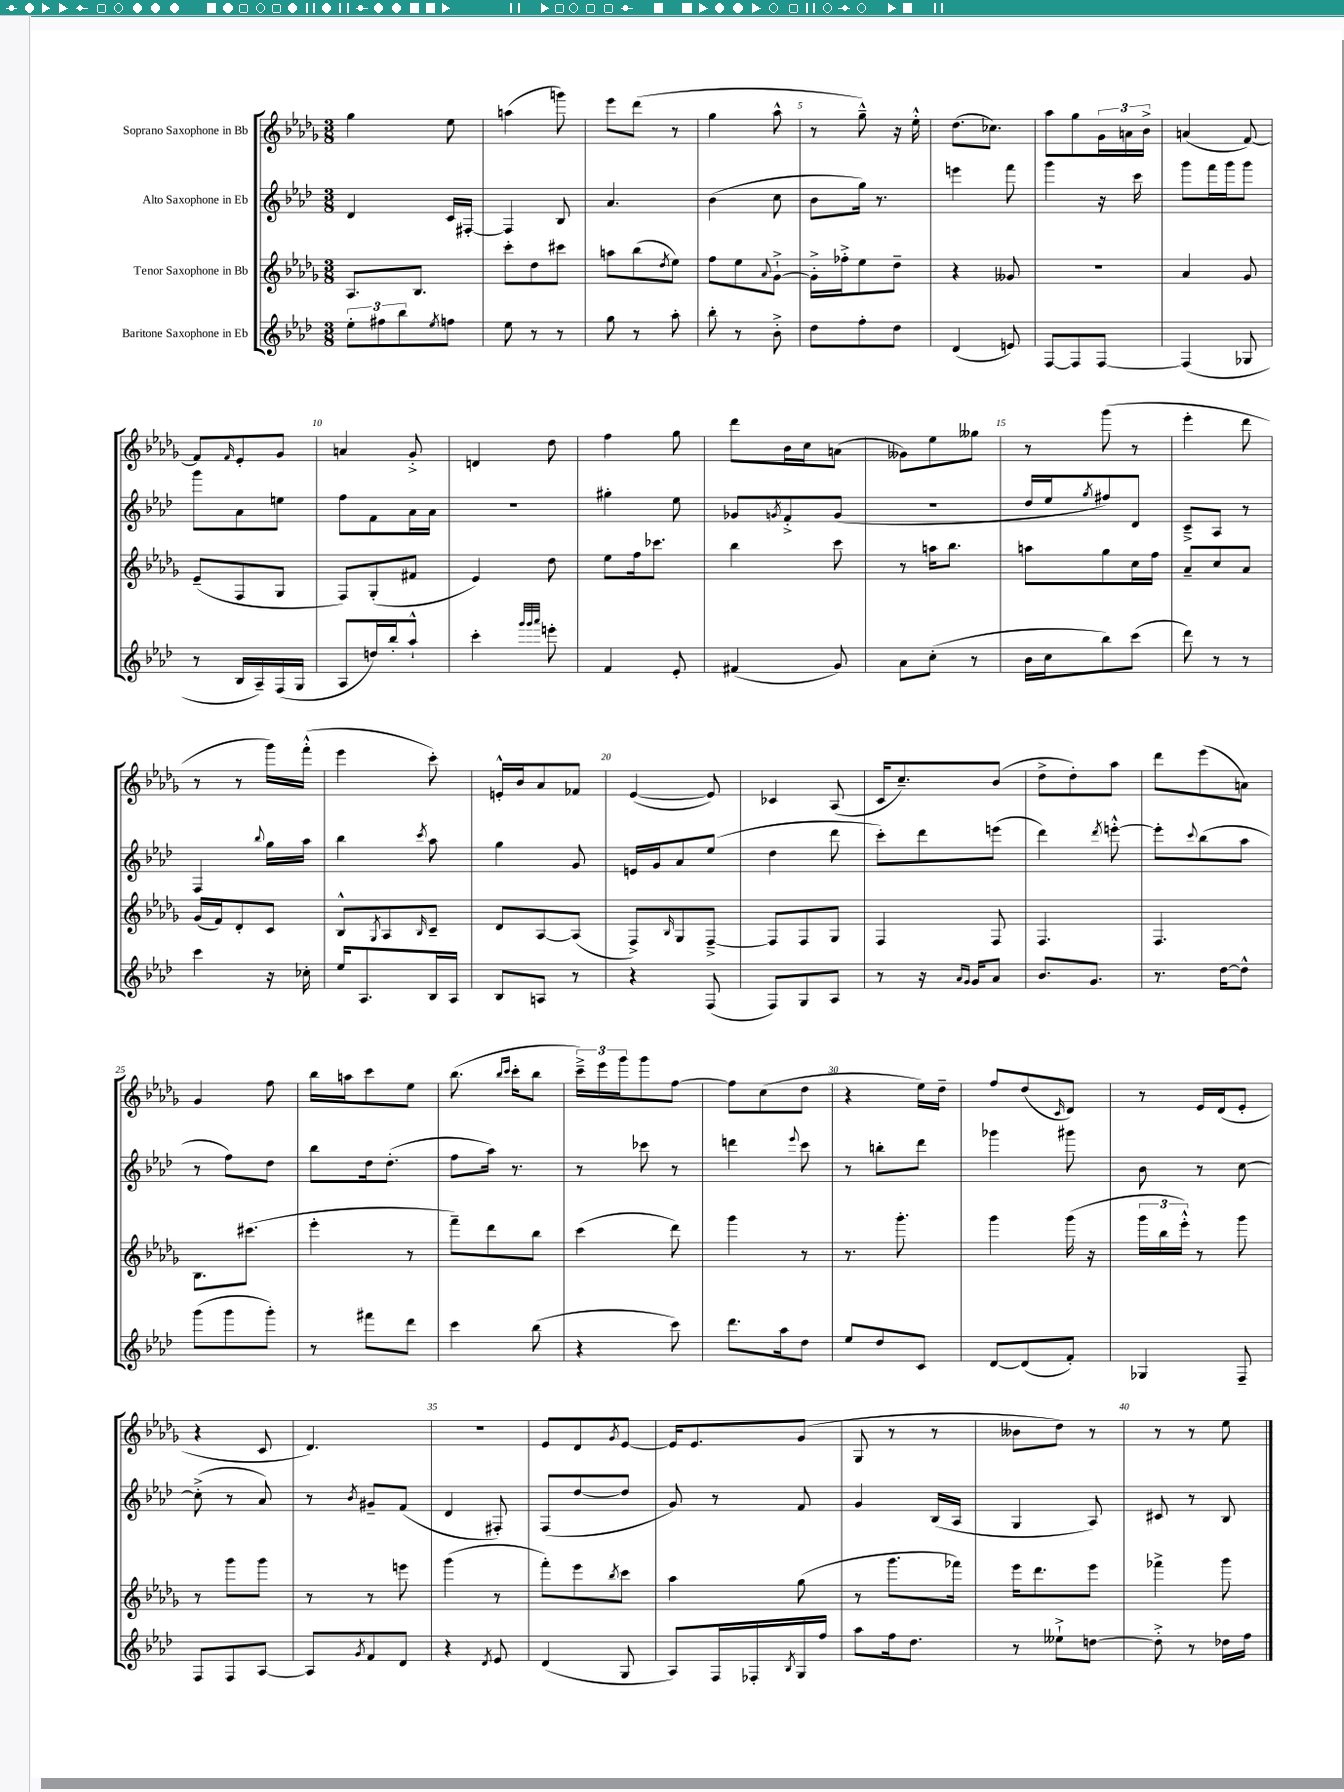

**kern	**kern	**kern	**kern
*part4	*part3	*part2	*part1
*staff4	*staff3	*staff2	*staff1
*I"Baritone Saxophone in Eb	*I"Tenor Saxophone in Bb	*I"Alto Saxophone in Eb	*I"Soprano Saxophone in Bb
*clefG2	*clefG2	*clefG2	*clefG2
*k[b-e-a-d-]	*k[b-e-a-d-g-]	*k[b-e-a-d-]	*k[b-e-a-d-g-]
*M3/8	*M3/8	*M3/8	*M3/8
=1	=1	=1	=1
12ee-'\L	8.A-/L	4d-/	4gg-\
12ff#X\	.	.	.
12bb-\	.	.	.
.	8.B-/J	.	.
8qee-/	.	.	.
8ffn\J	.	16c/LL	8ee-\
.	.	[16F#X'/JJ	.
=2	=2	=2	=2
8ee-\	8ccc'\L	4F#/]	(4aan\
8r	8dd-\	.	.
8r	8ccc#X\J	8B-/	8gggn\)
=3	=3	=3	=3
8gg\	8aan\L	4.a-/	8eee-\L
8r	(8bb-\	.	(8ddd-\J
.	8qdd-/	.	.
8aa-'\	8ee-\J)	.	8r
=4	=4	=4	=4
8bb-'\	8ff\L	(4b-\	4gg-\
8r	8ee-\	.	.
.	8qqa-/	.	.
8b-'^\	[8g-`^\J	8cc\	8aa-^^\
=5	=5	=5	=5
8dd-\L	16g-'^\LL]	8b-\L	8r
.	16ff-X'^\J	.	.
8ff'\	8ee-\	16gg\Jk)	8gg-~^^\)
.	.	8.r	.
8dd-\J	8dd-~\J	.	16r
.	.	.	16ee-'^^\
=6	=6	=6	=6
(4d-/	4r	4eeen\	(8.dd-\L
.	.	.	8.cc-X\J)
8en/)	8g--X/	8fff\	.
=7	=7	=7	=7
[8F/L	4.r	4ggg\	8aa-\L
8F/]	.	.	8gg-\
[8F/J	.	16r	24g-\L
.	.	.	24an\
.	.	16ccc\	.
.	.	.	24b-^\JJ
=8	=8	=8	=8
(4F/]	4a-/	8ggg\L	(4an/
.	.	16fff\L	.
.	.	16ggg\J	.
8G-X/	8g-/	8ggg\J	[8f/)
!!LO:LB:g=z
=9	=9	=9	=9
8r	(8e-~/L	8ggg\L	8f/L]
.	.	.	16qqf/
16B-/LL	8F/	8a-\	8e-'/
16A-~/)	.	.	.
(16F/	8G-/J	8een\J	8g-/J
16G/JJ	.	.	.
=10	=10	=10	=10
8A-/L	8F/L)	8ff\L	4an/
16ddn/L)	(8G-'/	8f\	.
16bb-'/J	.	.	.
8aa-`^^/J	8f#X/J	16a-\L	8g-'^/
.	.	16a-\JJ	.
=11	=11	=11	=11
4ccc'\	4e-/)	4.r	4dn/
32qqggg/LLL	.	.	.
32qqggg/	.	.	.
32qqaaa-/JJJ	.	.	.
8eeen'\	8dd-\	.	8dd-\
=12	=12	=12	=12
4f/	8ee-\L	4gg#X'\	4ff\
.	16ff\k	.	.
.	8.ccc-X\J	.	.
8e-'/	.	8ee-\	8gg-\
=13	=13	=13	=13
(4f#X/	4bb-\	8g-X/L	8ddd-\L
.	.	8qgn/	.
.	.	8f'^/	16b-\L
.	.	.	16cc\J
8g/)	8ccc\	(8g/J	(8an\J
=14	=14	=14	=14
8a-\L	8r	4.r	8g--X\L)
(8cc'\J	16aan\KL	.	8ee-\
.	8.bb-\J	.	.
8r	.	.	8gg--X\J
=15	=15	=15	=15
16b-\LL	8aan\L	16dd-/LL	8r
16cc\J	.	16ee-/J	.
.	.	8qgg/	.
8bb-\)	8gg-\	8ff#X/)	(8ggg-\
(8ccc\J	16cc\L	8d-/J	8r
.	16ff\JJ	.	.
=16	=16	=16	=16
8ddd-\)	8a-~/L	8c~^/L	4eee-'\
8r	8cc/	8A-/J	.
8r	8a-/J	8r	8ddd-\
!!LO:LB:g=z
=17	=17	=17	=17
4ccc\	(16g-/LL	4F/	8r
.	16f/J)	.	.
.	8d-'/	.	8r
.	.	8qqbb-/	.
16r	8c/J	16gg\LL	16ggg-\LL)
16cc-X'\	.	16aa-\JJ	(16fff'^^\JJ
=18	=18	=18	=18
16ee-/KL	8B-^^/L	4bb-\	4eee-\
8.A-/	.	.	.
.	8qG-/	.	.
.	8A-/	.	.
.	16qqB-/	8qccc/	.
16B-/L	8c~/J	8aa-\	8ccc'\)
16A-/JJ	.	.	.
=19	=19	=19	=19
8B-/L	8d-/L	4gg\	16en'^^/LL
.	.	.	16b-/J
8An/J	[8A-/	.	8a-/
8r	(8A-/J]	8g/	8f-X/J
=20	=20	=20	=20
4r	8F^/L)	16en/LL	([4e-/
.	.	16g/J	.
.	16qqB-/	.	.
.	8G-/	8a-/	.
(8F/	[8F~^/J	(8ee-/J	8e-/])
=21	=21	=21	=21
8F/L)	8F/L]	4dd-\	4c-X/
8G/	8F/	.	.
8A-/J	8G-/J	8ddd-\	(8A-/
=22	=22	=22	=22
8r	4F/	8ccc'\L)	16c/KL
.	.	.	8.cc~/)
16r	.	8ddd-\	.
16qqa-/LL	.	.	.
16qqg/JJ	.	.	.
16g/KL	.	.	.
8a-/J	8F/	(8eeen\J	(8b-/J
=23	=23	=23	=23
8.b-/L	4.F/	4ddd-\)	8dd-^\L
.	.	.	8dd-'\)
8.g/J	.	.	.
.	.	8qddd-/	.
.	.	[8eeen'^^\	8aa-\J
=24	=24	=24	=24
8.r	4.F/	8eee'\L]	8ddd-\L
.	.	8qqccc/	.
.	.	(8bb-\	(8eee-\
[16dd-\KL	.	.	.
8dd-^^\J]	.	8aa-\J	8an\J)
!!LO:LB:g=z
=25	=25	=25	=25
(8ggg\L	8.B-\L	8r	4g-/
8ggg\	.	8ff\L)	.
.	(8.ccc#X\J	.	.
8ggg'\J)	.	8dd-\J	8ff\
=26	=26	=26	=26
8r	4eee-'\	8bb-\L	16bb-\LL
.	.	.	16aan\J
8fff#X\L	.	16dd-\k	8ccc\
.	.	(8.dd-'\J	.
8ddd-\J	8r	.	8ee-\J
=27	=27	=27	=27
4ccc\	8fff~\L)	8ff\L	(8.bb-\
.	8ddd-\	16aa-\Jk)	.
.	.	.	16qqbb-/LL
.	.	.	16qqccc/JJ
.	.	8.r	16ccc'\KL
(8bb-\	8bb-\J	.	8bb-\J
=28	=28	=28	=28
4r	(4ccc\	8r	24ccc~^\LL)
.	.	.	24eee-\
.	.	.	24ggg-\J
.	.	8ccc-X\	8ggg-\
8ccc\)	8ddd-\)	8r	[8ff\J
=29	=29	=29	=29
8.ddd-\L	4ggg-\	4dddn\	8ff\L]
.	.	.	(8cc\
16aa-\k	.	.	.
.	.	8qqeee-/	.
8dd-\J	8r	8ccc\	8dd-\J
=30	=30	=30	=30
8ee-/L	8.r	8r	4r
8dd-/	.	8bbn'\L	.
.	8.ggg-'\	.	.
8c/J	.	8ddd-\J	16ee-\LL)
.	.	.	16dd-~\JJ
=31	=31	=31	=31
[8d-/L	4ggg-\	4ggg-X\	8ff/L
(8d-/]	.	.	(8dd-/
.	.	.	16qqc/
8f'/J)	(16ggg-\	8ggg#X\	8d-/J)
.	16r	.	.
=32	=32	=32	=32
4G-X/	24ggg-\LL	8b-\	8r
.	24bb-\	.	.
.	24eee-'^^\JJ)	.	.
.	8r	8r	16e-/LL
.	.	.	(16d-/J
8F~/	8ggg-\	[8cc\	8e-'/J
!!LO:LB:g=z
=33	=33	=33	=33
8F/L	8r	(8cc'^\]	4r
8F/	8ggg-\L	8r	.
[8A-/J	8ggg-\J	8a-/)	8c/
=34	=34	=34	=34
8A-/L]	8r	8r	4.d-/)
8qg/	.	8qb-/	.
8f/	8r	8g#X~/L	.
8d-/J	8eeen\	(8f/J	.
=35	=35	=35	=35
4r	(4ggg-\	4d-/	4.r
8qd-/	.	.	.
8e-/	8r	8F#X'/)	.
=36	=36	=36	=36
(4d-/	8fff'\L)	(8F/L	8e-/L
.	8eee-\	[8dd-/	8d-/
.	8qbb-/	.	8qg-/
8G/	8ccc\J	8dd-/J]	[8e-/J
=37	=37	=37	=37
8A-/L)	4aa-\	8g/)	16e-/KL]
.	.	.	8.e-/
16F/L	.	8r	.
16F-X'/	.	.	.
8qB-/	.	.	.
16G/	(8gg-\	8f/	(8g-/J
16ff/JJ	.	.	.
=38	=38	=38	=38
8aa-\L	8r	4g/	8G-/
16ff\k	8.ggg-\L	.	8r
8.dd-\J	.	.	.
.	.	(16B-/LL	8r
.	16fff-X\Jk)	16A-/JJ	.
=39	=39	=39	=39
8r	16eee-\KL	4G/	8b--X\L
.	8.ddd-\	.	.
8ee--X`^\L	.	.	8dd-\J)
[8ddn\J	8eee-\J	8A-/)	8r
=40	=40	=40	=40
8dd'^\]	4fff-X^\	8c#X/	8r
8r	.	8r	8r
16dd-X\LL	8ggg-\	8B-/	8ee-\
16ff\JJ	.	.	.
==	==	==	==
*-	*-	*-	*-
